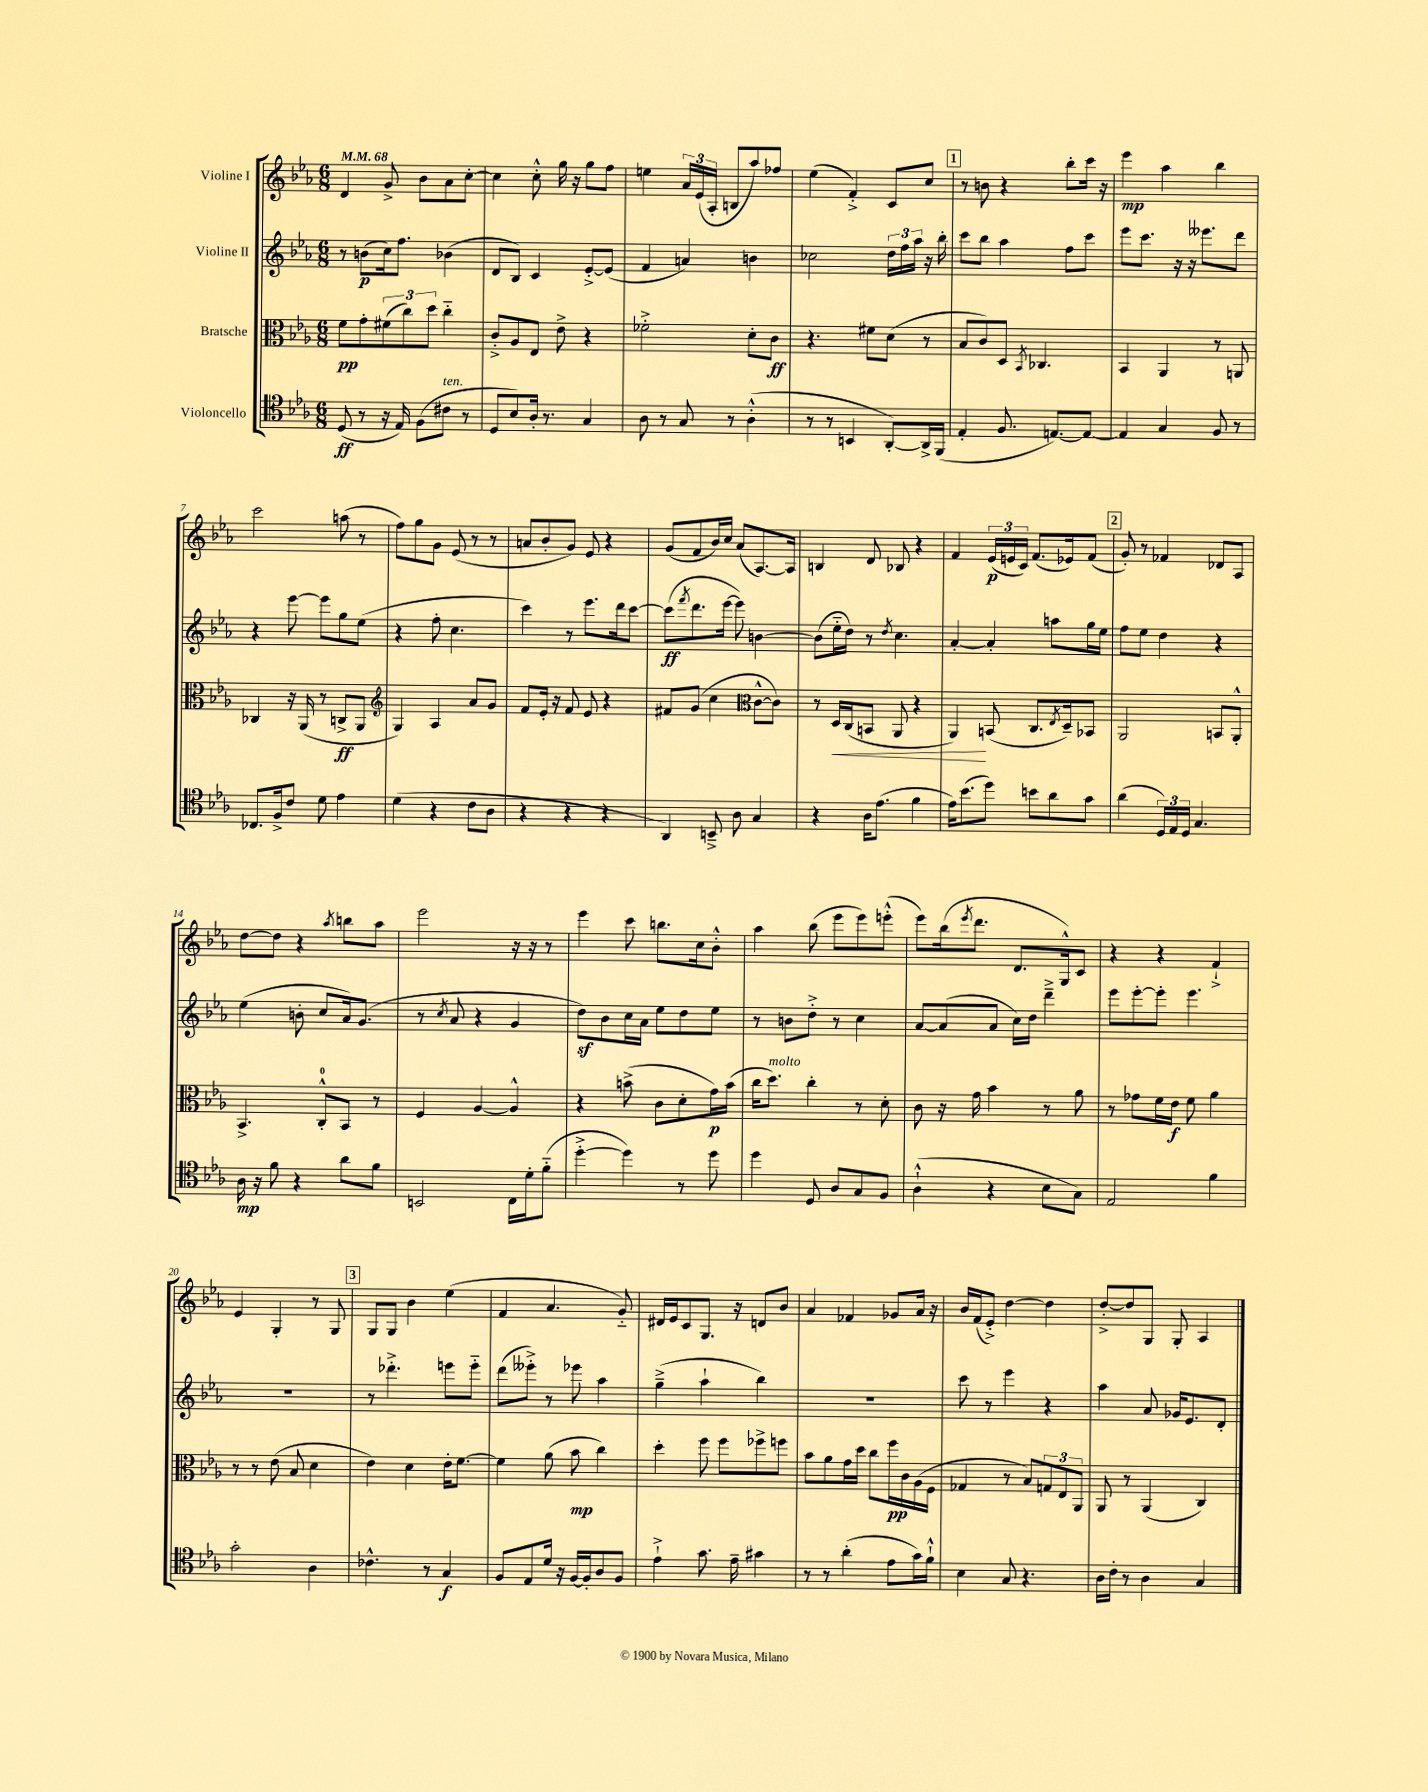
<<
\new StaffGroup <<
\new Staff = "s0" \with { instrumentName = "Violine I" } {
    \clef treble \key ees \major \numericTimeSignature \time 6/8 \tempo 4 = 68
    d'4 g'8-> bes'8 aes'8 c''8~-. |
    c''4 c''8-.-^ g''16 r16 g''8 f''8 |
    e''4 \tuplet 3/2 { aes'16 ees'16( aes16-. } b8 aes''8) fes''8 |
    ees''4( f'4-.->) c'8 c''8 |
    \mark \markup { \box "1" } r8 b'8 r4 bes''8-. c'''16 r16 |
    ees'''4\mp aes''4 bes''4 |
    c'''2 a''8( r8 |
    f''8) g''8 g'8 ees'8( r8 r8 |
    a'8 bes'8-. g'8) ees'8 r4 |
    g'8( f'8 bes'16) c''16 aes'8( aes8.~) aes16 |
    b4 d'8 bes8 r4 |
    f'4 \tuplet 3/2 { ees'16\p( e'16 c'16) } f'8.( ees'16) f'8( |
    \mark \markup { \box "2" } g'8-.) r8 fes'4 des'8 aes8 |
    d''8~ d''8 r4 \acciaccatura { aes''8 } b''8 aes''8 |
    ees'''2 r16 r16 r8 |
    ees'''4 c'''8 b''8. c''16 bes'8-.-^ |
    aes''4 bes''8( ees'''8 ees'''8) e'''8-.-^( |
    ees'''8) bes''16( \acciaccatura { ees'''8 } d'''8. d'8. g16-^) c'8 |
    r4 r4 f'4-!-> |
    ees'4 g4-. r8 g8 |
    \mark \markup { \box "3" } g8 g8 bes'4 ees''4( |
    f'4 aes'4. g'8-_) |
    dis'16 ees'16 c'8 g8. r16 d'8 bes'8 |
    aes'4 fes'4 ges'8 aes'16 r16 |
    bes'16 f'16( ees'8-.->) d''4~ d''4 |
    d''8~-.-> d''8 g8 g8-. aes4 \bar "|." |
}
\new Staff = "s1" \with { instrumentName = "Violine II" } {
    \clef treble \key ees \major \numericTimeSignature \time 6/8
    r8 b'8\p( c''16) f''8. bes'4( |
    d'8 bes8) c'4 ees'8~-.-> ees'8( |
    f'4 a'4) b'4 |
    ces''2 \tuplet 3/2 { d''16 f''16 aes''16 } r16 bes''16-. |
    \mark \markup { \box "1" } c'''8 bes''8 aes''4 f''8 c'''8 |
    ees'''8 c'''8. r16 r16 eeses'''8. d'''8 |
    r4 ees'''8~ ees'''8 g''8 ees''8( |
    r4 f''8-. c''4. |
    c'''4) r8 ees'''8. d'''16 c'''8~ |
    c'''8\ff( \acciaccatura { f'''8 } d'''8. ees'''16~ ees'''8) b'4~ |
    b'8( ees''16-_ d''16) r8 \acciaccatura { d''8 } c''4. |
    aes'4~-. aes'4-. a''8 g''16 ees''16 |
    \mark \markup { \box "2" } f''8 ees''8 d''4 r4 |
    ees''4( b'8-. c''8 aes'16) g'8.( |
    r8 \acciaccatura { c''8 } aes'8 r4 g'4 |
    d''8\sf) bes'8 c''16 aes'16 ees''8 d''8 ees''8 |
    r8 b'8 d''8-.-> r8 c''4 |
    aes'8~ aes'8( aes'8 c''16) d''16 d'''4---> |
    ees'''8 ees'''8~-. ees'''8-. ees'''4. |
    R2. |
    \mark \markup { \box "3" } r8 des'''4.-.-> e'''8 e'''8-_ |
    d'''8( eeses'''8-.->) r8 ees'''8 aes''4 |
    g''4--->( aes''4-! bes''4) |
    R2. |
    c'''8 r8 ees'''4 r4 |
    aes''4 aes'8 ges'16 ees'8. d'8-. \bar "|." |
}
\new Staff = "s2" \with { instrumentName = "Bratsche" } {
    \clef alto \key ees \major \numericTimeSignature \time 6/8
    f'8\pp g'8-. \tuplet 3/2 { fis'8( c''8) d''8 } c''4-_ |
    c'8-.-> aes8 ees8 ees'8-> r4 |
    fes'2-.-> d'8-. c'8\ff |
    r4. fis'8 d'8( r8 |
    \mark \markup { \box "1" } bes8 c'8) d8 \acciaccatura { bes,8 } ces4. |
    bes,4 aes,4 r8 a,8 |
    ces4 r16 aes,16( r8 c8->\ff aes,8 |
    \clef treble g4) aes4 aes'8 g'8 |
    f'8 ees'16-. r16 f'8 ees'8 r4 |
    fis'8 g'8( c''4 \clef alto c'8~-^ c'8) |
    r8 d16\< c16( b,8 aes,8 r4 |
    aes,4\!) b,8( c8. \acciaccatura { ees8 } d16--) bes,8 |
    \mark \markup { \box "2" } aes,2 b,8 aes,8-.-^ |
    bes,4.-> c8-0-.-^ bes,8 r8 |
    f4 aes4~ aes4-^ |
    r4 b'8->( c'8 d'8-. g'16\p) b'16( |
    c''16 d''8.^\markup { \italic "molto" }) c''4-. r8 d'8-. |
    c'8 r16 g'16 bes'4 r8 aes'8 |
    r8 ges'8 f'16 ees'16\f f'8 aes'4 |
    r8 r8 ees'8( bes8 d'4 |
    \mark \markup { \box "3" } ees'4) d'4 ees'16-. f'8.~ |
    f'4 aes'8( bes'8\mp c''4) |
    d''4-. f''8 f''8 fes''8-> f''8 |
    bes'8 aes'8 g'16 d''16 c''8 f''16\pp c'16 aes16( f16 |
    ges4 r8 bes8) \tuplet 3/2 { g8 ees8 aes,8 } |
    aes,8 r8 aes,4( c4) \bar "|." |
}
\new Staff = "s3" \with { instrumentName = "Violoncello" } {
    \clef tenor \key ees \major \numericTimeSignature \time 6/8
    d8\ff( r8 r16 ees16) f8( cis'8^\markup { \italic "ten." } r8 |
    d8 bes8) aes16-. r8. g4 |
    aes8 r8 g8 r8 aes4-.-^( |
    r8 r8 b,4 aes,8~-.) aes,16-> f,16( |
    \mark \markup { \box "1" } ees4-. f8. e8.~) e8~ |
    e4 g4 f8 r8 |
    ces8. f16-> c'8 d'8 ees'4 |
    d'4( r4 c'8 aes8 |
    r4 r4 r4 |
    aes,4) b,8---> aes8 g4 |
    r4 aes16 ees'8.( f'4 |
    ees'16) bes'8.( d''8) b'8 aes'8 g'8 |
    \mark \markup { \box "2" } aes'4( \tuplet 3/2 { d16) ees16 d16 } g4. |
    aes16\mp r16 f'8 r4 aes'8 f'8 |
    b,2 c16 d'16-. f'8-_( |
    d''4~-.-> d''4) r8 d''8 |
    d''4 d8 aes8 g8 f8 |
    aes4-!-^( r4 bes8 g8) |
    ees2 f'4 |
    g'2-. aes4 |
    \mark \markup { \box "3" } ces'4.-^ r8 g4\f |
    f8 ees8 d'16 r16 f16~ f16-. aes8 f8 |
    ees'4-!-> g'8. ees'16-- gis'4 |
    r8 r8 aes'4-.( ees'8 g'16) f'16-!-^ |
    bes4 g8 r4. |
    aes16 c'16-. r8 aes4 g4 \bar "|." |
}
>>
>>
